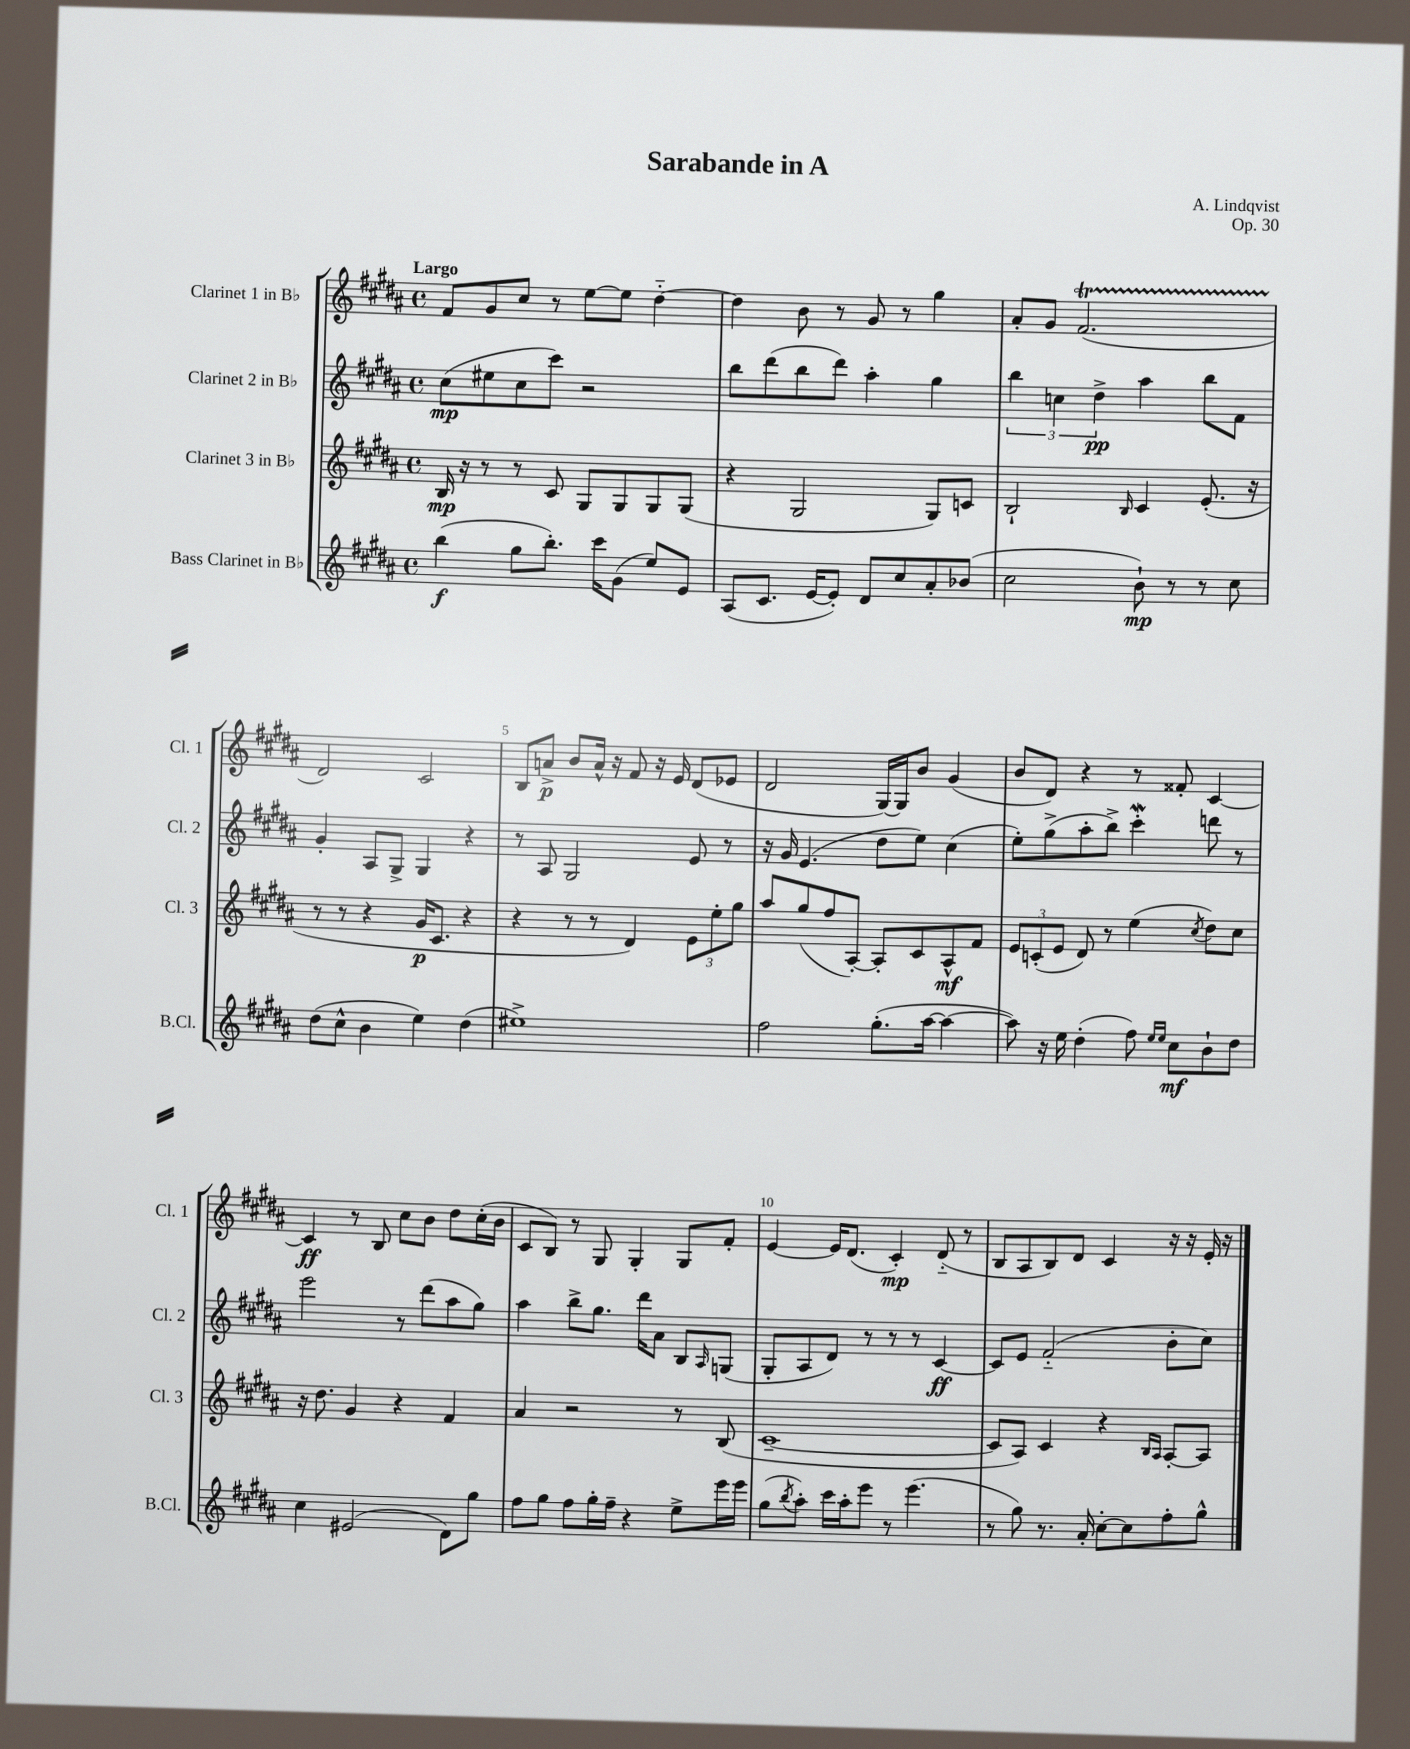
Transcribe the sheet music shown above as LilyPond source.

\header { title = "Sarabande in A" composer = "A. Lindqvist" opus = "Op. 30" }
<<
\new StaffGroup <<
\new Staff = "s0" \with { instrumentName = "Clarinet 1 in Bb" shortInstrumentName = "Cl. 1" } {
    \clef treble \key b \major \defaultTimeSignature \time 4/4 \tempo "Largo"
    fis'8 gis'8 cis''8 r8 e''8~ e''8 dis''4~-_ |
    dis''4 b'8 r8 gis'8 r8 gis''4 |
    ais'8-. gis'8 fis'2.\startTrillSpan( |
    dis'2\stopTrillSpan) cis'2 |
    b8 a'8->\p b'8 a'16-^ r16 fis'8 r16 e'16 dis'8( ees'8 |
    dis'2 gis16~) gis16 b'8 gis'4( |
    b'8 dis'8) r4 r8 fisis'8-. cis'4~ |
    cis'4\ff r8 b8 cis''8 b'8 dis''8 cis''16-.( b'16 |
    cis'8 b8) r8 gis8 gis4-. gis8 fis'8-. |
    e'4~ e'16 dis'8.( cis'4-.\mp) dis'8-_( r8 |
    b8 ais8 b8) dis'8 cis'4 r16 r16 e'16-. r16 \bar "|." |
}
\new Staff = "s1" \with { instrumentName = "Clarinet 2 in Bb" shortInstrumentName = "Cl. 2" } {
    \clef treble \key b \major \defaultTimeSignature \time 4/4
    cis''8\mp( eis''8 cis''8 cis'''8) r2 |
    b''8 dis'''8( b''8 dis'''8) ais''4-. gis''4 |
    \tuplet 3/2 { b''4 c''4 dis''4->\pp } ais''4 b''8 fis'8 |
    gis'4-. ais8 gis8-> gis4 r4 |
    r8 ais8 gis2 e'8 r8 |
    r16 gis'16 e'4.( dis''8 e''8) cis''4( |
    e''8-.) gis''8->( ais''8-. b''8->) cis'''4-.\mordent d'''8 r8 |
    e'''2 r8 dis'''8( ais''8 gis''8) |
    ais''4 b''8-> gis''8. dis'''16 ais'8 b8 \grace { ais16 } g8( |
    gis8-. ais8 dis'8) r8 r8 r8 cis'4~\ff |
    cis'8 e'8 fis'2-_( b'8-. cis''8) \bar "|." |
}
\new Staff = "s2" \with { instrumentName = "Clarinet 3 in Bb" shortInstrumentName = "Cl. 3" } {
    \clef treble \key b \major \defaultTimeSignature \time 4/4
    b16\mp r16 r8 r8 cis'8 gis8 gis8 gis8 gis8( |
    r4 gis2 gis8) c'8 |
    b2-! \grace { b16 } cis'4 e'8.-.( r16 |
    r8 r8 r4 gis'16\p cis'8. r4 |
    r4 r8 r8 dis'4) \tuplet 3/2 { e'8 e''8-. gis''8 } |
    ais''8 gis''8( fis''8 ais8~-.) ais8-. cis'8 ais8-^\mf fis'8 |
    \tuplet 3/2 { e'8 c'8-.( e'8 } dis'8) r8 e''4( \acciaccatura { cis''8 } dis''8) cis''8 |
    r16 dis''8. gis'4 r4 fis'4 |
    ais'4 r2 r8 b8( |
    cis'1~-- |
    cis'8 ais8) cis'4 r4 \grace { b16 ais16 } ais8~-. ais8 \bar "|." |
}
\new Staff = "s3" \with { instrumentName = "Bass Clarinet in Bb" shortInstrumentName = "B.Cl." } {
    \clef treble \key b \major \defaultTimeSignature \time 4/4
    b''4\f( gis''8 b''8.-.) cis'''16 gis'8( e''8) e'8 |
    ais8( cis'8. e'16~ e'8-.) dis'8 cis''8 ais'8-. bes'8( |
    cis''2 b'8-!\mp) r8 r8 cis''8 |
    dis''8( cis''8-^ b'4 e''4) dis''4( |
    eis''1->) |
    fis''2 gis''8.-.( ais''16~ ais''4~ |
    ais''8) r16 e''16 dis''4-.( fis''8) \grace { e''16 e''16 } cis''8\mf b'8-! dis''8 |
    cis''4 eis'2( dis'8) gis''8 |
    fis''8 gis''8 fis''8 gis''16-. fis''16-- r4 e''8-> e'''16 e'''16 |
    gis''8( \acciaccatura { b''8 } ais''8-.) cis'''16 ais''16-. e'''8 r8 e'''4.( |
    r8 gis''8) r8. ais'16-. cis''8~-. cis''8 fis''8-. gis''8-^ \bar "|." |
}
>>
>>
\layout { \context { \Score \override BarNumber.break-visibility = ##(#f #t #t) barNumberVisibility = #(every-nth-bar-number-visible 5) } }
